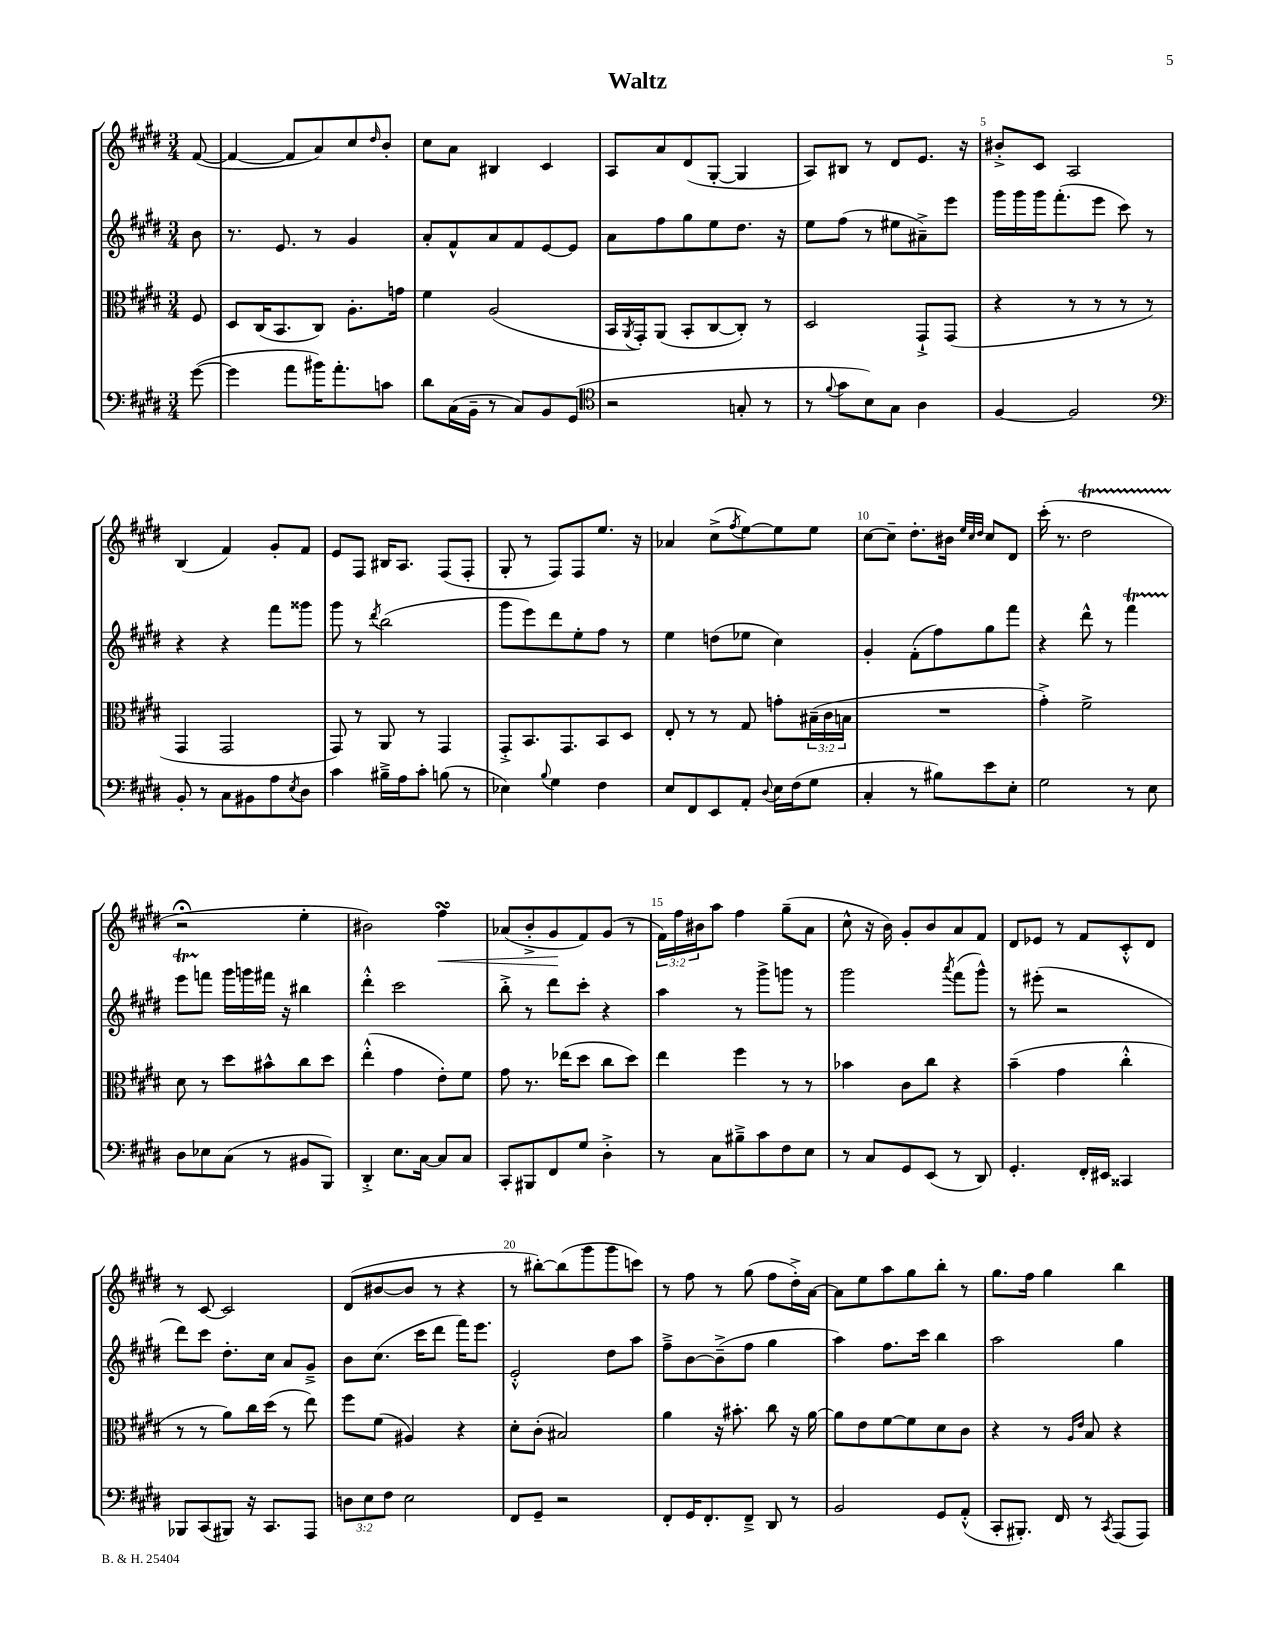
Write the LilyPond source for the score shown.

\header { title = "Waltz" }
<<
\new StaffGroup <<
\new Staff = "s0" {
    \clef treble \key e \major \numericTimeSignature \time 3/4 \override Staff.TupletNumber.text = #tuplet-number::calc-fraction-text \partial 8
    fis'8~( |
    fis'4~ fis'8 a'8) cis''8 \grace { dis''16 } b'8-. |
    cis''8 a'8 bis4 cis'4 |
    a8 a'8 dis'8( gis8~-. gis4 |
    a8) bis8 r8 dis'8 e'8. r16 |
    bis'8-.-> cis'8 a2 |
    b4( fis'4) gis'8-. fis'8 |
    e'8 fis8 bis16 a8. fis8( fis8-. |
    gis8-. r8 fis8) fis8 e''8. r16 |
    aes'4 cis''8->( \acciaccatura { fis''8 } e''8~) e''8 e''8 |
    cis''8~ cis''8-- dis''8.-. bis'16 \grace { e''32 cis''32 dis''32 } cis''8 dis'8 |
    cis'''16-.( r8. dis''2\startTrillSpan |
    r2\fermata\stopTrillSpan e''4-. |
    bis'2) fis''4\turn\< |
    aes'8( b'8-.-> gis'8\! fis'8) gis'8( r8 |
    \tuplet 3/2 { fis'16) fis''16 bis'16 } a''8 fis''4 gis''8--( a'8 |
    cis''8-^ r16 b'16) gis'8-. b'8 a'8 fis'8 |
    dis'8 ees'8 r8 fis'8 cis'8-.-^ dis'8 |
    r8 cis'8~ cis'2 |
    dis'8( bis'8~ bis'8 r8 r4 |
    r8 bis''8~-.) bis''8( gis'''8 gis'''8 c'''8) |
    r8 fis''8 r8 gis''8( fis''8 dis''16-.->) a'16~ |
    a'8 e''8 a''8 gis''8 b''8-. r8 |
    gis''8. fis''16 gis''4 b''4 \bar "|." |
}
\new Staff = "s1" {
    \clef treble \key e \major \numericTimeSignature \time 3/4 \partial 8
    b'8 |
    r8. e'8. r8 gis'4 |
    a'8-. fis'8-^ a'8 fis'8 e'8~ e'8 |
    a'8 fis''8 gis''8 e''8 dis''8. r16 |
    e''8 fis''8( r8 eis''8 ais'8--->) e'''8 |
    gis'''16 gis'''16 gis'''16 fis'''8.-.( e'''8 cis'''8) r8 |
    r4 r4 fis'''8 gisis'''8 |
    gis'''8 r8 \acciaccatura { dis'''8 } b''2( |
    gis'''8 e'''8) dis'''8 e''8-. fis''8 r8 |
    e''4 d''8( ees''8 cis''4) |
    gis'4-. fis'8-.( fis''8) gis''8 fis'''8 |
    r4 dis'''8-^ r8 fis'''4\startTrillSpan |
    e'''8 f'''8\stopTrillSpan gis'''16 g'''16 fis'''16 r16 bis''4 |
    dis'''4-.-^ cis'''2 |
    b''8-.-> r8 dis'''8 cis'''8-. r4 |
    a''4 r8 gis'''8-> g'''8 r8 |
    gis'''2 \acciaccatura { a'''8 } fis'''8( gis'''8-^) |
    r8 eis'''8-.( r2 |
    dis'''8) cis'''8 dis''8.-. cis''16 a'8 gis'8---> |
    b'8 cis''8.( cis'''16 dis'''8 fis'''16) e'''8. |
    e'2-.-^ dis''8 a''8 |
    fis''8---> b'8~ b'8--->( fis''8 gis''4 |
    a''4) fis''8. cis'''16 b''4 |
    a''2 gis''4 \bar "|." |
}
\new Staff = "s2" {
    \clef alto \key e \major \numericTimeSignature \time 3/4 \override Staff.TupletNumber.text = #tuplet-number::calc-fraction-text \partial 8
    fis8 |
    dis8 cis16( b,8. cis8) a8.-. g'16 |
    fis'4 a2( |
    b,16 \acciaccatura { a,8 } gis,16-.) a,8( b,8-. cis8~ cis8-.) r8 |
    dis2 gis,8-!-> gis,8( |
    r4 r8 r8 r8 r8 |
    gis,4 gis,2 |
    gis,8) r8 a,8 r8 gis,4 |
    gis,8-.-> b,8. gis,8. b,8 dis8 |
    e8-. r8 r8 gis8 g'8-. \tuplet 3/2 { bis16--( cis'16 b16 } |
    R2. |
    gis'4-.->) fis'2-> |
    dis'8 r8 dis''8 bis'8-^ cis''8 dis''8 |
    e''4-.-^( gis'4 e'8-.) fis'8 |
    gis'8 r8. ees''16( dis''8 cis''8 dis''8) |
    e''4 fis''4 r8 r8 |
    bes'4 cis'8 cis''8 r4 |
    b'4--( gis'4 cis''4-.-^ |
    r8 r8 a'8) cis''16 dis''16( r8 e''8) |
    fis''8 fis'8( ais4) r4 |
    dis'8-. cis'8-.( bis2) |
    a'4 r16 bis'8.-. cis''8 r16 a'16~ |
    a'8 e'8 fis'8~ fis'8 dis'8 cis'8 |
    r4 r8 \grace { a16 e'16 } b8 r4 \bar "|." |
}
\new Staff = "s3" {
    \clef bass \key e \major \numericTimeSignature \time 3/4 \override Staff.TupletNumber.text = #tuplet-number::calc-fraction-text \partial 8
    gis'8~( |
    gis'4 a'8 bis'16) a'8.-. c'8 |
    dis'8 cis16( b,16-- r8 cis8) b,8 gis,8( |
    \clef tenor r2 g8-. r8 |
    r8 \appoggiatura { fis'8 } gis'8 b8) gis8 a4 |
    fis4~ fis2 |
    \clef bass b,8-. r8 cis8 bis,8 a8 \acciaccatura { e8 } dis8 |
    cis'4 bis16---> a16 cis'8-. b8( r8 |
    ees4) \appoggiatura { b8 } gis4 fis4 |
    e8 fis,8 e,8 a,8-. \appoggiatura { dis8 } e16 fis16( gis8 |
    cis4-. r8 bis8) e'8 e8-. |
    gis2 r8 e8 |
    dis8 ees8 cis8( r8 bis,8 b,,8) |
    dis,4-.-> e8. cis16~ cis8 cis8 |
    cis,8-. bis,,8 fis,8 gis8 dis4-.-> |
    r8 cis8 bis8---> cis'8 fis8 e8 |
    r8 cis8 gis,8 e,8( r8 dis,8) |
    gis,4.-. fis,16-. eis,16 cisis,4 |
    bes,,8 cis,8( bis,,8) r16 cis,8. a,,8 |
    \tuplet 3/2 { d8 e8 fis8 } e2 |
    fis,8 gis,8-- r2 |
    fis,8-. gis,16 fis,8.-. fis,8---> dis,8 r8 |
    b,2 gis,8 a,8-.-^( |
    cis,8-. bis,,8.-.) fis,16 r8 \acciaccatura { cis,8 } a,,8( a,,8) \bar "|." |
}
>>
>>
\layout { \context { \Score \override BarNumber.break-visibility = ##(#f #t #t) barNumberVisibility = #(every-nth-bar-number-visible 5) } }
